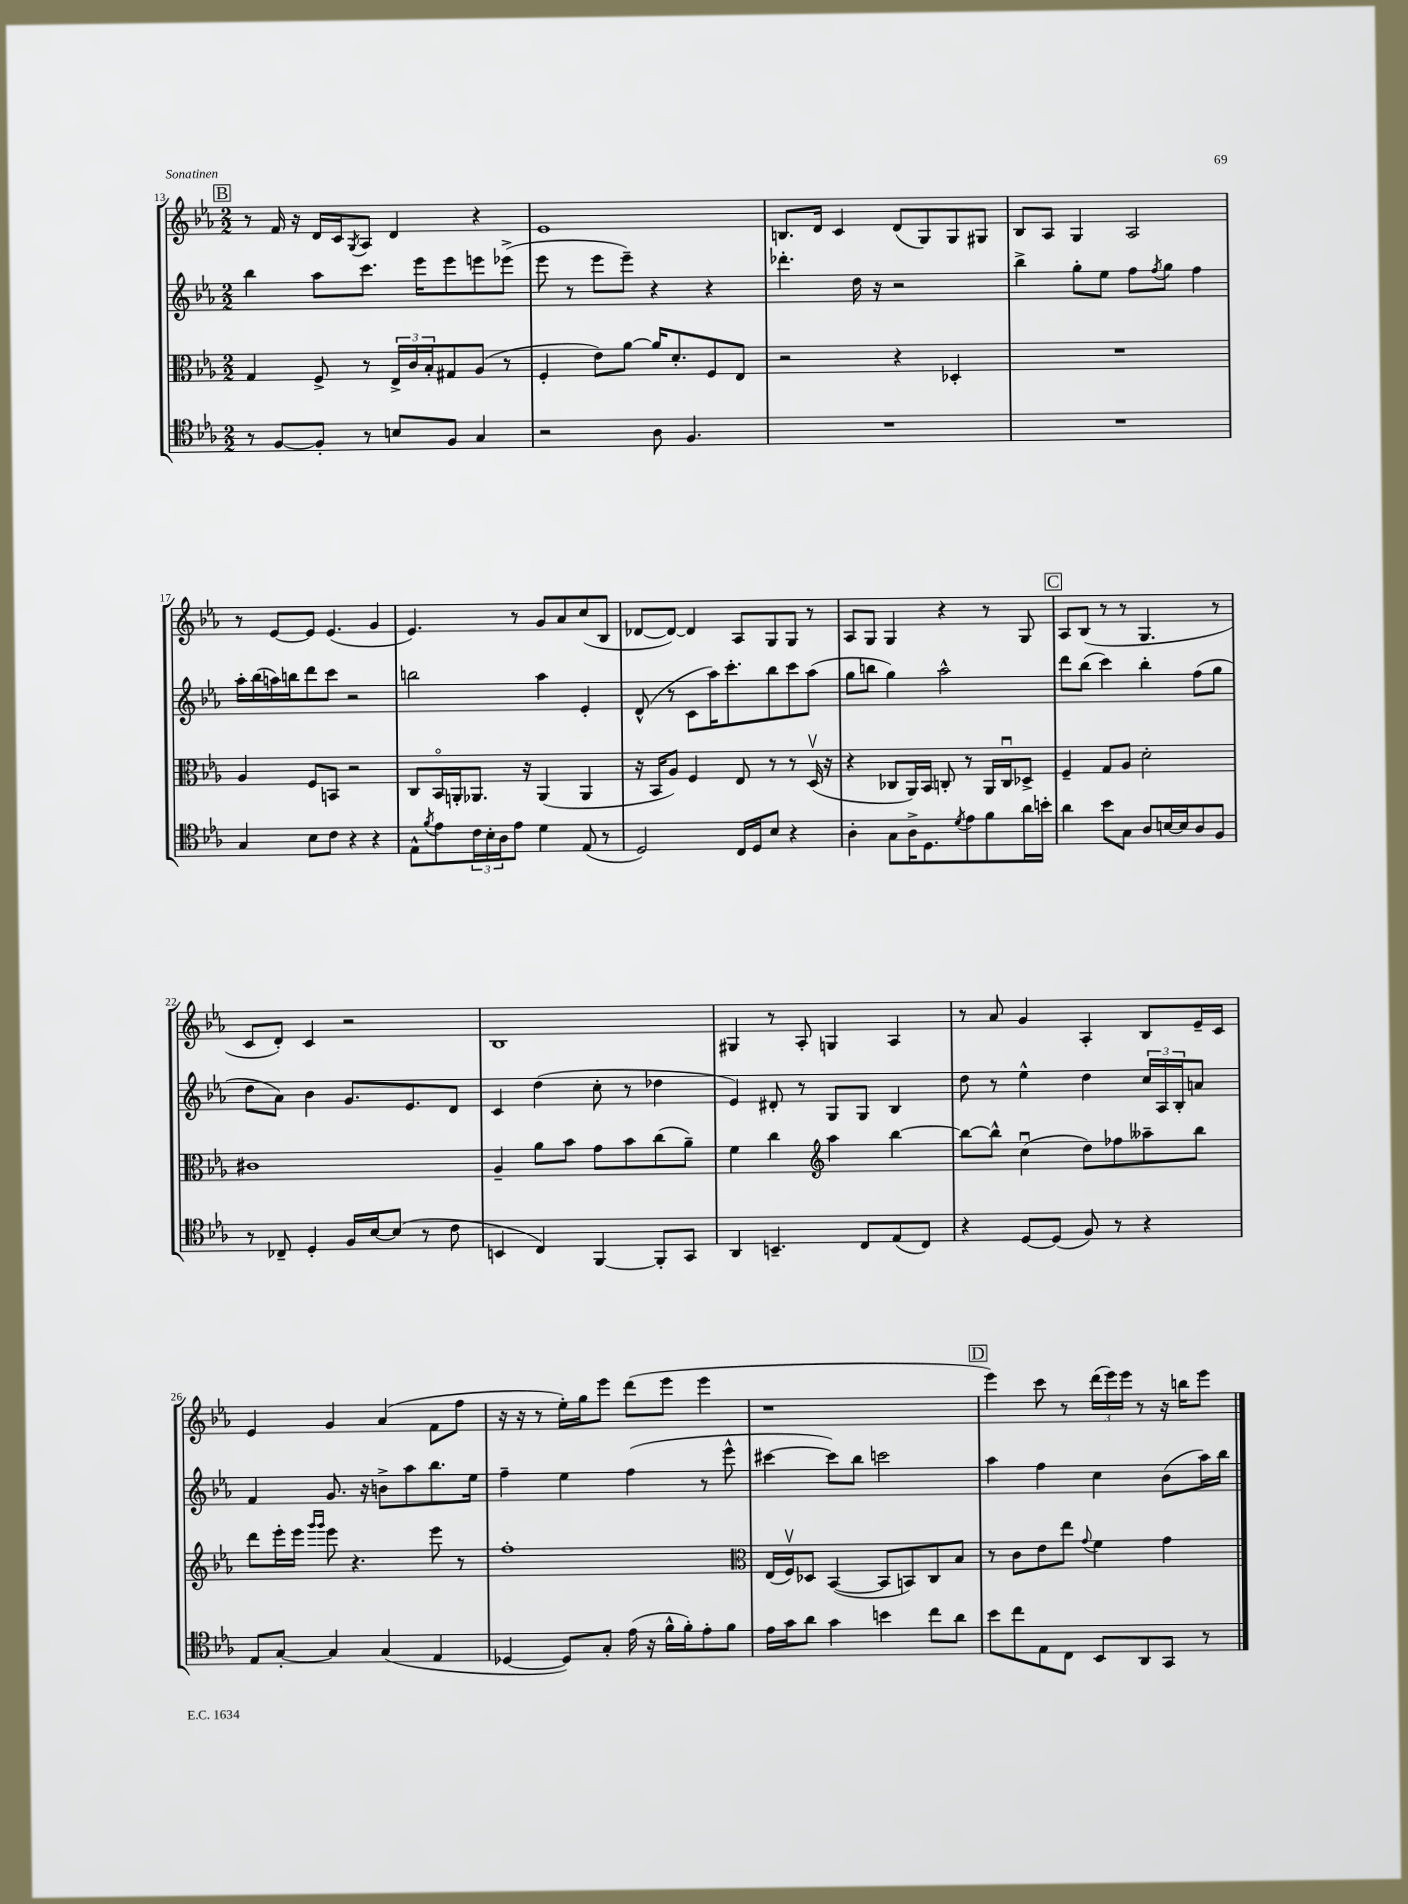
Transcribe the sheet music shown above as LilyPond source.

<<
\new StaffGroup <<
\new Staff = "s0" {
    \clef treble \key ees \major \numericTimeSignature \time 2/2
    \mark \markup { \box "B" } r8 f'16 r16 d'16 c'16 \acciaccatura { g8 } aes8 d'4 r4 |
    ees'1 |
    b8. d'16 c'4 d'8( g8) g8 gis8 |
    bes8 aes8 g4 aes2 |
    r8 ees'8~ ees'8 ees'4.( g'4 |
    ees'4.) r8 g'8 aes'8 c''8( bes8 |
    des'8~ des'8~) des'4 aes8 g8 g8 r8 |
    aes8 g8 g4 r4 r8 g8 |
    \mark \markup { \box "C" } aes8 bes8( r8 r8 g4. r8 |
    c'8 d'8-.) c'4 r2 |
    bes1 |
    gis4 r8 aes8-. g4 aes4 |
    r8 aes'8 g'4 aes4-. bes8 ees'16-- c'16 |
    ees'4 g'4 aes'4( f'8 f''8 |
    r16 r16 r8 ees''16-.) g''16 ees'''8 d'''8( ees'''8 ees'''4 |
    r1 |
    \mark \markup { \box "D" } ees'''4) c'''8 r8 \tuplet 3/2 { d'''16( ees'''16) ees'''16 } r8 r16 b''16 ees'''8 \bar "|." |
}
\new Staff = "s1" {
    \clef treble \key ees \major \numericTimeSignature \time 2/2
    \mark \markup { \box "B" } bes''4 aes''8 c'''8. ees'''16 ees'''8 e'''8 ees'''8->( |
    ees'''8 r8 ees'''8 ees'''8--) r4 r4 |
    des'''4.-. d''16 r16 r2 |
    bes''4-> g''8-. ees''8 f''8 \acciaccatura { f''8 } g''8 f''4 |
    aes''16-. bes''16( a''16) b''16 d'''8 c'''8 r2 |
    b''2 aes''4 ees'4-. |
    d'8-^( r8 c'8 aes''16) c'''8.-. bes''8 c'''8 aes''8( |
    g''8 b''8 g''4) aes''2-^ |
    \mark \markup { \box "C" } d'''8 bes''8( c'''4) bes''4-. f''8( g''8 |
    d''8 aes'8) bes'4 g'8. ees'8. d'8 |
    c'4 d''4( c''8-. r8 des''4 |
    ees'4) dis'8-. r8 g8 g8 bes4 |
    d''8 r8 ees''4-^ d''4 \tuplet 3/2 { c''16 aes16 bes16-. } a'8 |
    f'4 g'8. r16 b'8-> aes''8 bes''8. ees''16 |
    f''4-- ees''4 f''4( r8 ees'''8-^ |
    cis'''4~ cis'''8) bes''8 c'''2 |
    \mark \markup { \box "D" } aes''4 f''4 c''4 bes'8( aes''16) bes''16 \bar "|." |
}
\new Staff = "s2" {
    \clef alto \key ees \major \numericTimeSignature \time 2/2
    \mark \markup { \box "B" } g4 f8-> r8 \tuplet 3/2 { ees16-> c'16 bes16-. } gis8 aes8( r8 |
    f4-. ees'8) aes'8~ aes'16 d'8.-. f8 ees8 |
    r2 r4 des4-. |
    R1 |
    aes4 f8 b,8 r2 |
    c8 bes,16\flageolet a,16-. aes,8. r16 aes,4( aes,4 |
    r16 bes,16 aes8) f4 ees8 r8 r8 d16\upbow( r16 |
    r4 ces8 aes,16) bes,16 c8-. r8 aes,16 c16\downbow des8-> |
    \mark \markup { \box "C" } f4-- g8 aes8 d'2-. |
    cis'1 |
    aes4-- aes'8 bes'8 g'8 bes'8 c''8( aes'8--) |
    f'4 c''4 \clef treble aes''4 bes''4~ |
    bes''8~ bes''8-^ c''4\downbow( d''8) fes''8 aeses''8-- bes''8 |
    d'''8 ees'''16-. ees'''16 \grace { g'''16 g'''16 } ees'''8 r4. ees'''8 r8 |
    f''1-. |
    \clef alto ees16( f16\upbow) des8 bes,4~( bes,8 b,8) c8 bes8 |
    \mark \markup { \box "D" } r8 c'8 ees'8 ees''8 \appoggiatura { g'8 } f'4 g'4 \bar "|." |
}
\new Staff = "s3" {
    \clef tenor \key ees \major \numericTimeSignature \time 2/2
    \mark \markup { \box "B" } r8 f8~ f8-. r8 b8 f8 g4 |
    r2 aes8 f4. |
    R1 |
    R1 |
    g4 bes8 c'8 r4 r4 |
    ees8-^ \acciaccatura { f'8 } ees'8 \tuplet 3/2 { c'16 bes16-. aes16 } ees'8 d'4 ees8( r8 |
    d2) c16 d16 bes8 r4 |
    aes4-. g8 aes16-> d8. \acciaccatura { d'8 } ees'8 f'8 aes'16 b'16-. |
    \mark \markup { \box "C" } aes'4 bes'8 g8 aes8 b16~ b16 aes8 f8 |
    r8 ces8-- d4-. f16 bes16~ bes8( r8 c'8 |
    b,4 c4) f,4~ f,8-. g,8 |
    aes,4 b,4.-- c8 ees8( c8) |
    r4 d8~ d8( f8) r8 r4 |
    ees8 g8~-. g4 g4( ees4 |
    des4~ des8) g8-. ees'16( r16 f'16-^ f'16-.) ees'8-. f'8 |
    ees'16 g'16 aes'8 g'4 b'4 c''8 aes'8 |
    \mark \markup { \box "D" } bes'8 c''8 ees8 c8 bes,8 aes,8 g,8 r8 \bar "|." |
}
>>
>>
\layout { \context { \Score currentBarNumber = #13 } }
